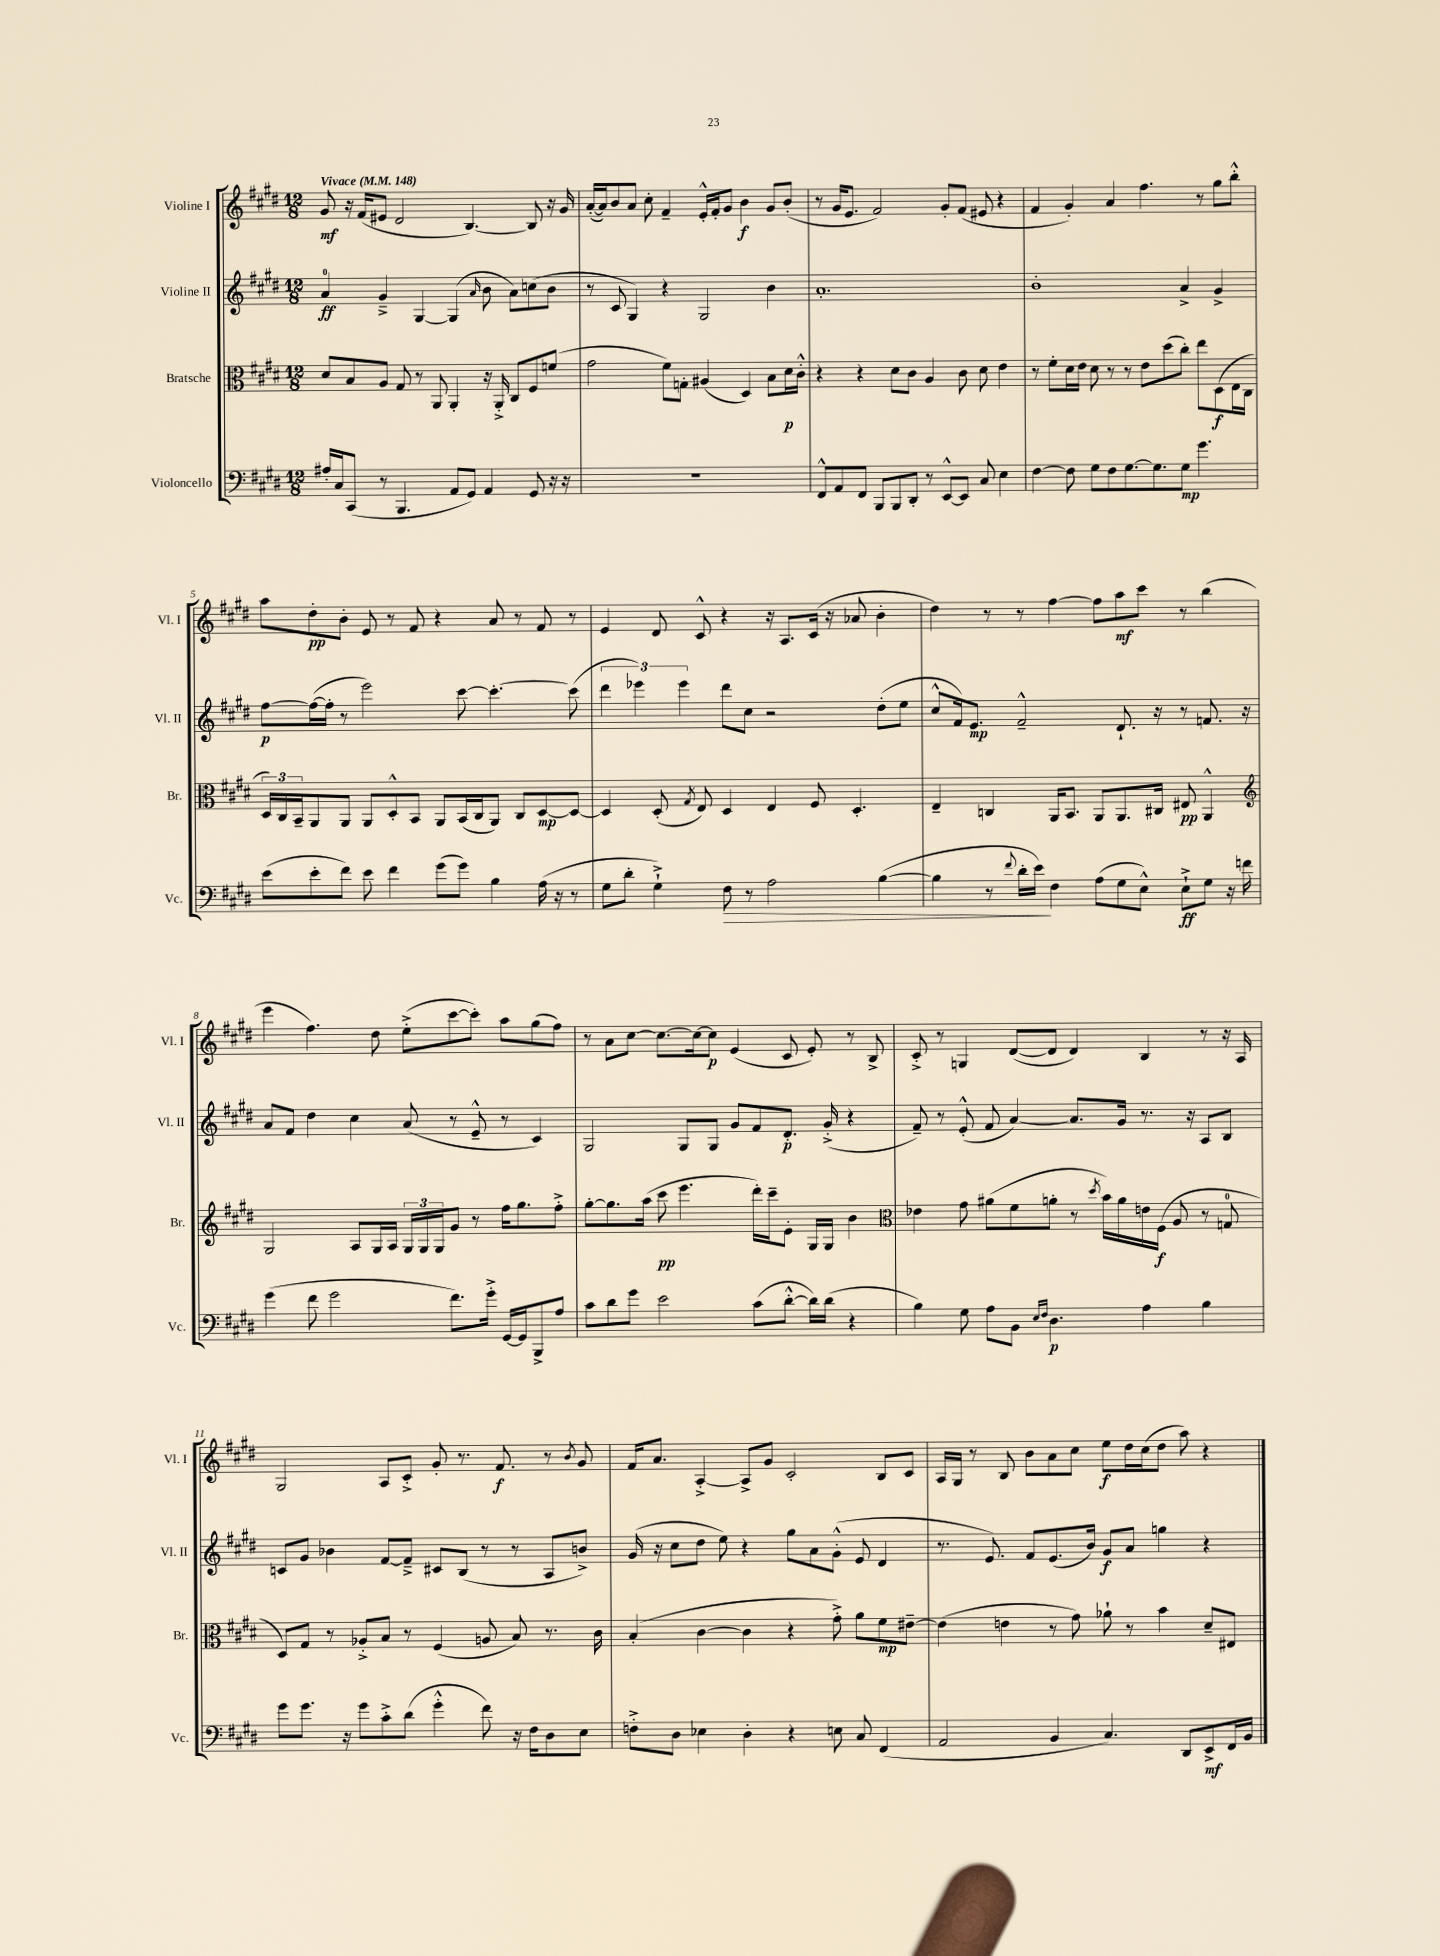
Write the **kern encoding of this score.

**kern	**kern	**kern	**kern
*staff4	*staff3	*staff2	*staff1
*clefF4	*clefC3	*clefG2	*clefG2
*k[f#c#g#d#]	*k[f#c#g#d#]	*k[f#c#g#d#]	*k[f#c#g#d#]
*M12/8	*M12/8	*M12/8	*M12/8
*MM148	*MM148	*MM148	*MM148
16A#'	8d#	4a	8g#
16C#	.	.	.
(8CC#	8B	.	16r
.	.	.	(16f#
8r	8A	4g#~^	8e#
4.BBB	8G#	.	2d#
.	8r	[4G#	.
.	8AA	.	.
8AA	4AA'	(4G#]	.
8GG#)	.	.	[4.B)
.	.	16qqa	.
4AA	16r	8b	.
.	16AA'^	.	.
.	8C#	8a)	.
8GG#	8F#	(8cc	8B]
16r	(8f	8b	16r
16r	.	.	16g#
=	=	=	=
1.r	2g#	8r	([16a'
.	.	.	16a])
.	.	8c#	8b
.	.	4G#)	8a
.	.	.	8cc#'
.	8f#)	4r	4f#~
.	8G'	.	.
.	(4A#	2G#	16e'^^
.	.	.	16f#'
.	.	.	8g#
.	4D#)	.	4b
.	8B	4b	8g#
.	16d#	.	(8b'
.	16c#'^^	.	.
=	=	=	=
8FF#^^	4r	1.a'	8r
8AA	.	.	16g#
.	.	.	8.e
8FF#	4r	.	.
8BBB	.	.	2f#)
8BBB	8d#	.	.
8DD#'	8c#	.	.
8r	4A	.	.
[8EE^^	.	.	8g#'
8EE]	8c#	.	(8f#
8C#	8d#	.	8e#
4E	4e	.	4r
=	=	=	=
[4F#	8r	1b'	4f#
.	8f#'	.	.
8F#]	16d#	.	4g#')
.	16e	.	.
8G#	8d#	.	.
8F#	8r	.	4a
[8.G#	8r	.	.
.	8e	.	4.ff#
8.G#]	.	.	.
.	(8dd#	.	.
8G#	8cc#')	4a^	.
4.g#	8ee	.	8r
.	(8D#	4g#^	8gg#
.	16E	.	8bb'^^
.	16C#	.	.
=	=	=	=
(8e	24D#)	[8ff#	8aa
.	24C#	.	.
.	24BB~	.	.
8e'	8AA	(16ff#_	8dd#'
.	.	16ff#']	.
8f#)	8AA	8r	8b'
8e	8AA	2eee)	8e
4f#	8D#'^^	.	8r
.	8BB	.	8f#
(8g#	8AA	.	4r
8g#)	(16BB	[8ccc#	.
.	16C#	.	.
4B	8AA)	4.ccc#'_	8a
.	8C#	.	8r
(16A	[8D#	.	8f#
16r	.	.	.
8r	8D#_	(8ccc#]	8r
=	=	=	=
8G#	4D#]	6ddd#	4e
8d#'	.	.	.
.	.	6eee-)	.
4G#`^)	(8D#'	.	8d#
.	.	6eee-	.
.	8qG#	.	.
.	8E)	.	8c#^^
8F#	4D#	8ddd#	4r
8r	.	8cc#	.
2A	4E	2r	16r
.	.	.	8.A
.	8F#	.	(16c#
.	.	.	16r
.	4.D#'	.	8a-
([4B	.	(8dd#'	4b'
.	.	8ee	.
=	=	=	=
4B]	4E~	8cc#^^	4dd#)
.	.	16f#)	.
.	.	8.e	.
8r	4C	.	8r
8qqf#	.	.	.
16d#'	.	2f#~^^	8r
16e)	.	.	.
4F#	16AA	.	[4ff#
.	8.BB	.	.
(8A	8AA	.	8ff#]
8G#	8.AA	8.d#`	8aa
8E^^)	.	.	8ccc#
.	16C#	16r	.
8E`^	8E#	8r	8r
8G#	4AA^^	8.f	(4bb
16r	.	.	.
16f	.	16r	.
=	=	=	=
*	*clefG2	*	*
(4g#	2G#	8a	4eee
.	.	8f#	.
8f#	.	4dd#	4.ff#)
2g#	.	.	.
.	8A	4cc#	.
.	16G#	.	8dd#
.	16A	.	.
.	24G#	(8a	(8ee'^
.	24G#	.	.
.	24G#	.	.
8.f#)	8g#	8r	[8ccc#
.	8r	8e~^^	8ccc#'])
16g#'^	.	.	.
[16GG#	16ff#	8r	8aa
16GG#]	8.gg#	.	.
8BBB^	.	4c#)	(8gg#
8A	8ff#'^	.	8ff#)
=	=	=	=
8c#	[8gg#'	2G#	8r
8d#	8.gg#]	.	8a
8g#	.	.	[8cc#
.	(16aa	.	.
2e	8ccc#	.	8.cc#_
.	4.eee	8G#	.
.	.	.	16cc#_
.	.	8G#	8cc#]
.	.	8g#	(4e
(8c#	16ddd#')	8f#	.
.	16ccc#~	.	.
[8d#'^^	8e'	8.d#'	8c#
16d#])	16G#	.	8e')
(16d#	16G#	(16g#'^	.
4r	4b	4r	8r
.	.	.	8B^
=	=	=	=
*	*clefC3	*	*
4B)	4e-	8f#~)	8c#'^
.	.	8r	8r
8G#	8g#	(8e'^^	4G
8A	(8a#	8f#	.
8BB	8f#	[4a)	([8d#
16qqE	.	.	.
16qqF#	.	.	.
4.D#	8a'	.	8d#]
.	8r	8.a]	4d#)
.	8qdd#	.	.
.	16b)	.	.
.	16a	16g#	.
4A	16e	8.r	4B
.	(16F#	.	.
.	8A	.	.
.	.	16r	.
4B	8r	8A	8r
.	8G	8B	16r
.	.	.	16A
=	=	=	=
8g#	8D#)	8c	2G#
8.g#	8G#	8g#	.
.	8r	4b-	.
16r	.	.	.
8g#	8A-'^	.	.
8c#'^	8B	[8f#	8A
(8d#	8r	8f#~^]	8c#'^
4g#'^^	(4F#	8c#	8g#'
.	.	(8B	8.r
8f#)	8A	8r	.
.	.	.	8.f#
16r	8B)	8r	.
16F#	.	.	.
8D#	8.r	8A	8r
.	.	.	8qb
8E	.	8b^)	8g#
.	16c#	.	.
=	=	=	=
8F'^	(4B'	(16g#	16f#
.	.	16r	8.a
8D#	.	8cc#	.
4E-	[4c#	8dd#	[4A'^
.	.	8ee)	.
4D#'	4c#]	4r	8A^]
.	.	.	8g#
4r	4r	8gg#	2c#'
.	.	8a	.
8E	8g#'^)	(8g#'^^	.
8C#	8a	8e	.
(4FF#	8f#	4d#	8B
.	[8e#~	.	8c#
=	=	=	=
2AA	(4e#]	8.r	16A
.	.	.	16G#
.	.	.	8r
.	.	8.e)	.
.	4e	.	8B
.	.	8f#	8b
4BB	8r	(8.e	8a
.	8g#)	.	8cc#
.	.	16b)	.
4.C#)	8a-`	8g#	8ee
.	8r	8a	16dd#
.	.	.	(16cc#
.	4b	4gg	8dd#
8DD#	.	.	8aa)
8EE^	8d#~	4r	4r
16FF#	8E#	.	.
16BB	.	.	.
==	==	==	==
*-	*-	*-	*-
